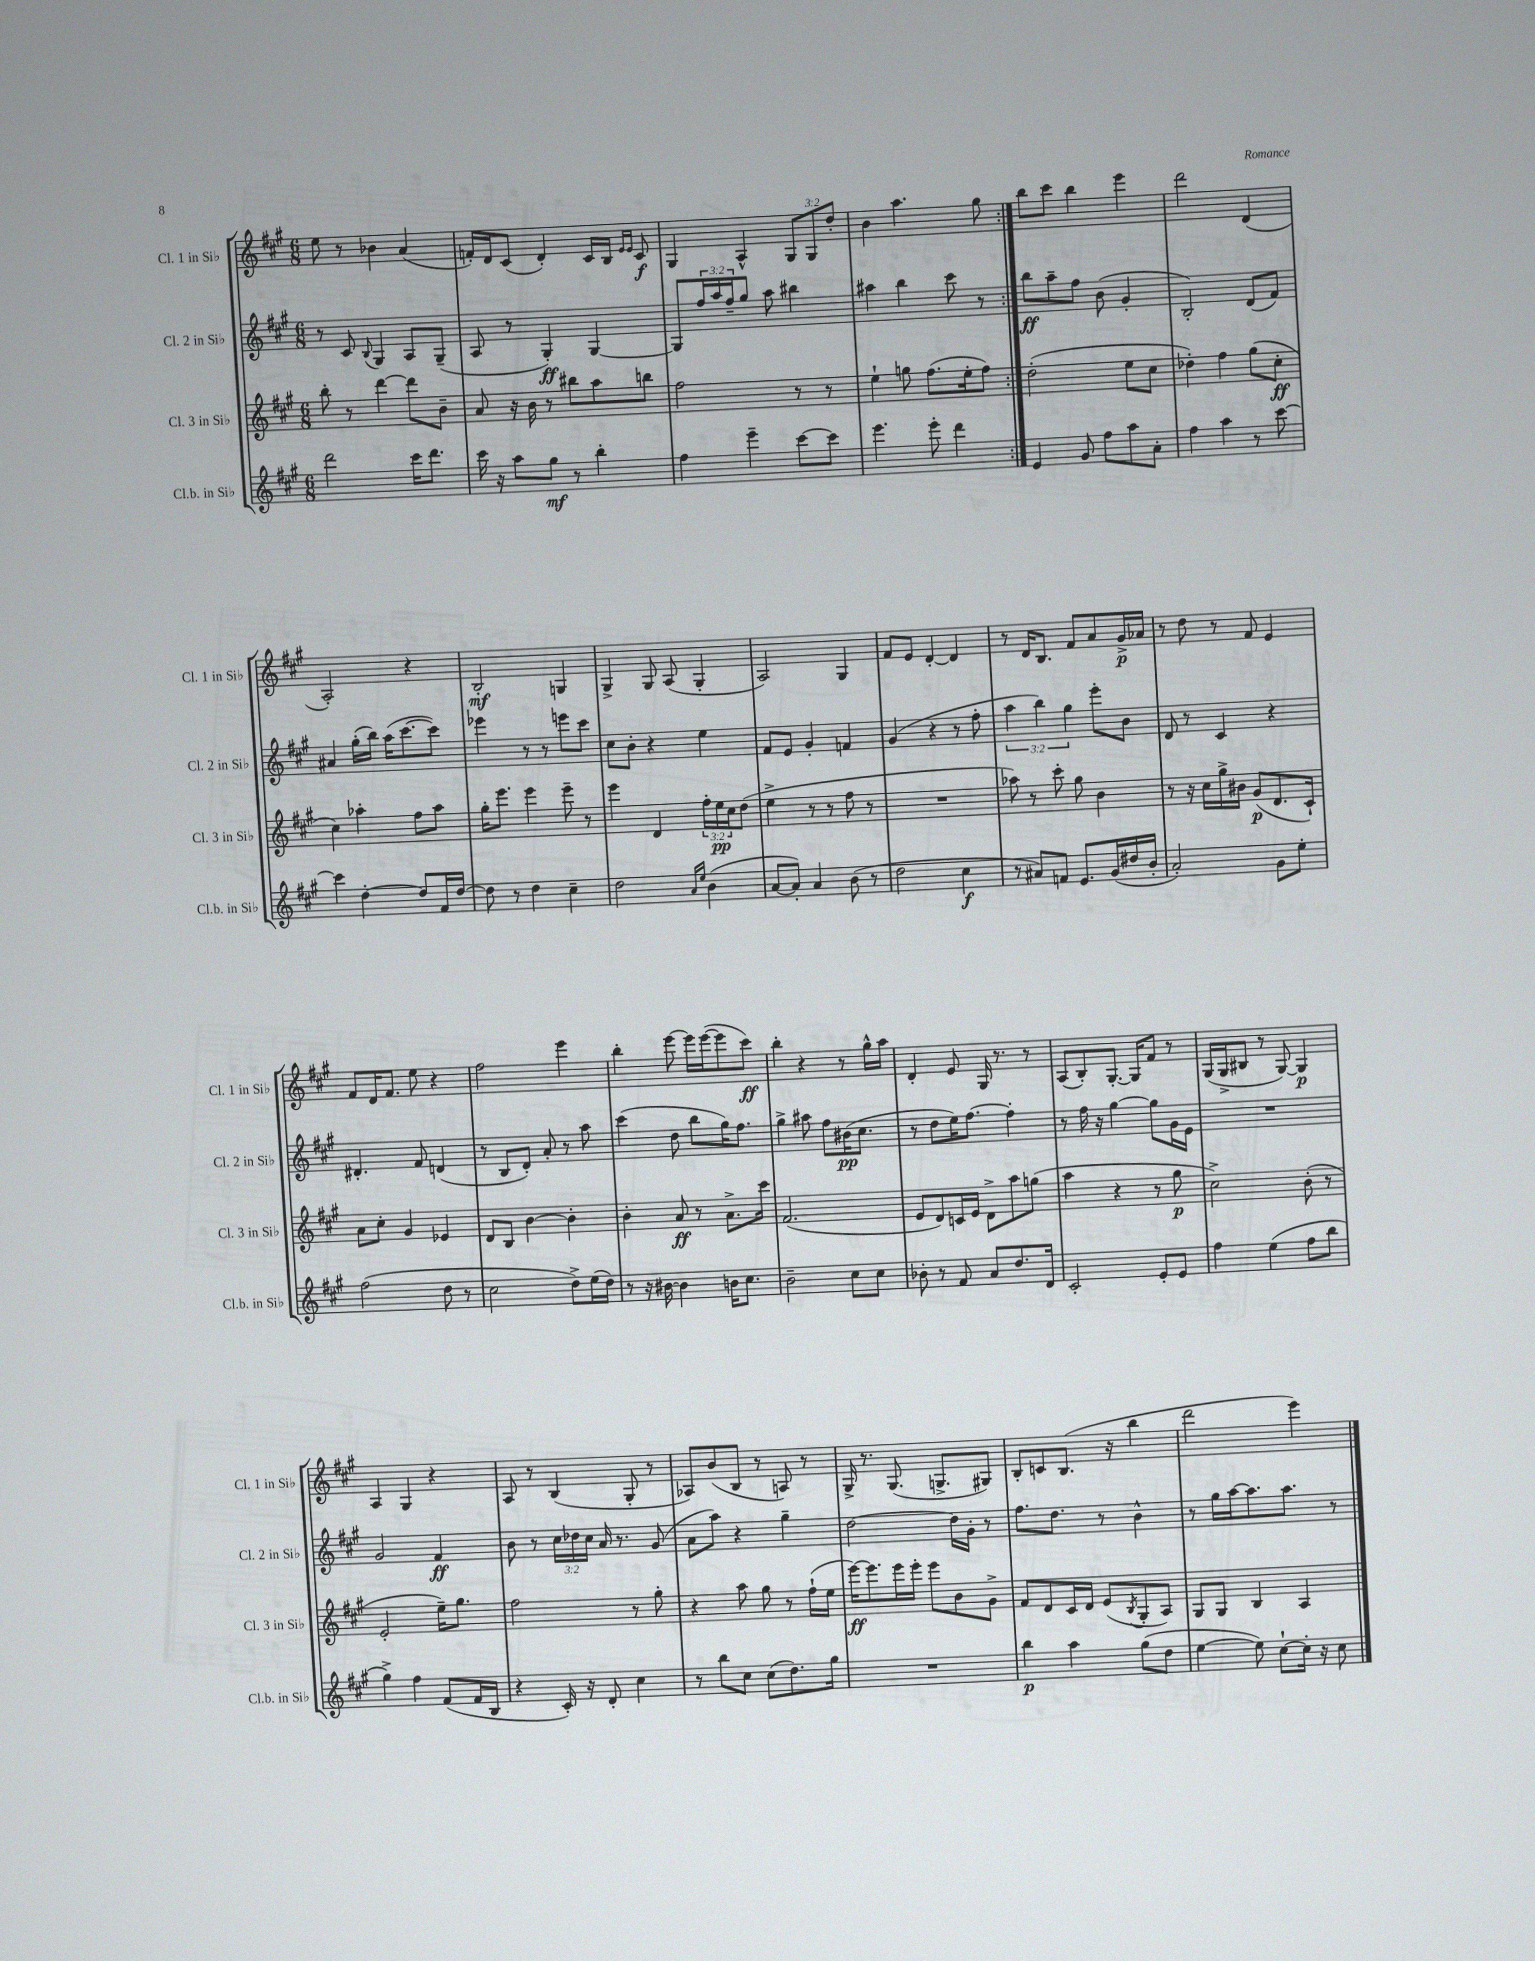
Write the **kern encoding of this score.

**kern	**kern	**kern	**kern
*staff4	*staff3	*staff2	*staff1
*clefG2	*clefG2	*clefG2	*clefG2
*k[f#c#g#]	*k[f#c#g#]	*k[f#c#g#]	*k[f#c#g#]
*M6/8	*M6/8	*M6/8	*M6/8
2ddd\	8bb'\	8r	8ee\
.	8r	8c#/	8r
.	.	8qqB/	.
.	[4ddd\	4G#/	4b-\
16ccc#\LK	8ddd\]L	8A/L	(4a/
8.ddd\J	.	.	.
.	8b~\J	(8G#~/J	.
=	=	=	=
16ccc#\	8a/	8A/	16f'/LL)
16r	.	.	16d/J
8aa\L	16r	8r	(8c#/J
.	16b\	.	.
8gg#\J	8r	4G#'/)	4d'/)
8r	8bb#\L	.	.
4bb'\	8aa\	[4G#/	16c#/LL
.	.	.	16B/JJ
.	.	.	16qqe/LL
.	.	.	16qqe/JJ
.	8bb\J	.	8c#/
=	=	=	=
4ff#\	2ff#\	8G#/]L	4G#/
.	.	24ff#/L	.
.	.	24aa/	.
.	.	24ff#~/J	.
4eee~\	.	8gg#/J	4A^^/
.	.	8aa\	.
[8ccc#\L	8r	4bb#\	12G#/L
.	.	.	12G#/
8ccc#\]J	8r	.	.
.	.	.	12dd'/J
=	=	=	=
4.eee\	4ee`\	4aa#\	4b\
.	8gg\	4bb\	4.aa\
8eee'\	(8.ff#\L	.	.
4ddd\	.	8ccc#\	.
.	16ee'\k	.	.
.	8ff#\J)	8r	8gg#\
=:|!	=:|!	=:|!	=:|!
4e/	(2dd'\	8bb\L	8bb\L
.	.	8aa~\	8ccc#\J
8g#/	.	8ff#\J	4bb\
8ff#\L	.	(8b\	.
8aa\	8ee\L	4g#'/	4eee\
8a'\J	8cc#\J	.	.
=	=	=	=
4ff#\	4dd-'\)	2B'/)	2ddd\
4aa\	4ff#\	.	.
8r	(8gg#\L	(8d/L	(4d/
[8ccc#\	8cc#'\J	8f#/J)	.
=	=	=	=
4ccc#\]	4cc#\)	4a#/	2A'/)
[4dd'\	4aa-'\	(16gg#'\LL	.
.	.	16bb\JJ)	.
.	.	(16aa\LK	.
.	.	[8.ccc#\	.
8dd/]L	8ff#\L	.	4r
16f#/L	8aa-\J	8ccc#\]J)	.
[16dd/JJ	.	.	.
=	=	=	=
8dd\]	16gg#'\LK	4eee-\	2B'/
.	8.eee\J	.	.
8r	.	.	.
4dd\	4eee\	8r	.
.	.	8r	.
4cc#~\	8eee~\	8eee\L	4G/
.	8r	8ccc#\J	.
=	=	=	=
2dd\	4eee\	8cc#\L	4G#^/
.	.	8b'\J	.
.	4d/	4r	8G#/
.	.	.	(8A/
16qqa/LL	.	.	.
16qqee/JJ	.	.	.
(4b\	24ff#'\LL	4ee\	4G#'/
.	24ee\	.	.
.	24cc#\J	.	.
.	(8dd\J	.	.
=	=	=	=
[8a/L	4ee^\	8f#/L	2A/)
8a'/]J)	.	8e/J	.
4a/	8r	4g#'/	.
.	8r	.	.
(8b\	8ff#\	4f/	4G#/
8r	8r	.	.
=	=	=	=
2dd\	2.r	(4g#/	8f#/L
.	.	.	8e/J
.	.	4r	[4d'/
4cc#\	.	8r	4d/]
.	.	8ff#'\	.
=	=	=	=
8r	8aa-\)	6aa\	8r
8a#/L)	8r	.	16d/LK
.	.	6bb\)	.
.	.	.	8.B/J
8f/J	8ccc#'\	.	.
.	.	6gg#\	.
8.e/L	8gg#\	.	8f#/L
.	4b\	8eee'\L	8a/
(16g#/L	.	.	.
16dd#/	.	8b\J	16g#^/L
16b'/JJ	.	.	16a-/JJ
=	=	=	=
2a'/)	8r	8d/	8r
.	16r	8r	8dd\
.	16cc#\LL	.	.
.	16gg#^\	4c#/	8r
.	16b#\JJ	.	.
.	(8g#/L	.	8f#/
8g#\L	8.d/	4r	4e/
8ee'\J	.	.	.
.	16c#`/Jk)	.	.
=	=	=	=
(2ff#\	8a\L	4.d#'/	8f#/L
.	8cc#'\J	.	16d/K
.	.	.	8.f#/J
.	4g#/	.	.
.	.	8f#/	8ee\
8dd\	4e-/	(4d/	4r
8r	.	.	.
=	=	=	=
2cc#\	8d/L	8r	2ff#\
.	8B/J	8B/L	.
.	[4b\	8d'/J)	.
.	.	8a'/	.
8dd^\L)	4b'\]	8r	4eee\
(16ee\L	.	8aa\	.
16dd\JJ)	.	.	.
=	=	=	=
8r	4b'\	(4ccc#\	4bb'\
16r	.	.	.
[16b#\	.	.	.
4b#\]	8a/	8dd\	[8eee\
.	8r	8bb\L	16eee\]LL
.	.	.	([16eee\J
16b\LK	8.a^\L	16gg#\K)	8eee\]
8.cc#\J	.	8.ff#\J	.
.	.	.	8ccc#\J)
.	16ccc#\Jk	.	.
=	=	=	=
2b~\	(2.f#/	4gg#^\	4bb'\
.	.	8aa#\	4r
.	.	8ff#\L	.
8cc#\L	.	(16b#\K	8r
.	.	8.cc#\J	.
8cc#\J	.	.	16gg#^^\LL
.	.	.	16aa\JJ
=	=	=	=
8b-'\	8e/L	8r	4d'/
8r	8d/)	8dd\L	.
8f#/	16c/L	16ee\K)	8e/
.	16e/JJ	[8.ff#\J	.
8a/L	8d^\L	.	16G#/
.	.	.	8.r
8.dd/	8aa\	4ff#'\]	.
.	(8gg\J	.	8r
16d/Jk	.	.	.
=	=	=	=
2c#'/	4aa\	8r	(8A/L
.	.	16ff#\	8B'/)
.	.	16r	.
.	4r	[4gg#\	[8.G#'/J
.	.	.	16G#/]LK
8e'/L	8r	8gg#\]L	8f#/J
8e/J	8gg#\	16g#\L	8r
.	.	16e\JJ	.
=	=	=	=
4ff#\	2cc#^\)	2.r	(16G#/LL
.	.	.	16G#^/J
.	.	.	8B#/J
(4ee\	.	.	8r
.	.	.	[8G#/)
8ff#\L	(8b'\	.	4G#/]
8bb\J	8r	.	.
=	=	=	=
4gg#^\)	2e'/	2g#/	4A/
4ff#\	.	.	4G#/
(8f#/L	16ee~\LK)	4f#/	4r
.	8.gg#\J	.	.
16f#/L	.	.	.
16B/JJ	.	.	.
=	=	=	=
4r	2ff#\	8b\	8A/
.	.	8r	8r
16c#'/)	.	24cc#\LL	(4B/
.	.	24dd-\	.
16r	.	.	.
.	.	24cc#\JJ	.
8d'/	.	16a/	.
.	.	8.r	.
4cc#\	8r	.	8G#'/
.	8gg#'\	(8g#/	8r
=	=	=	=
8r	4r	8a\L	8A-/L)
8bb\L	.	8aa\J)	(8b/
8cc#\J	8aa\	4r	8B/J
(8cc#\L	8gg#\	.	8r
8.dd\)	8r	4gg#~\	8A/)
.	(16ff#`\LL	.	8r
16gg#\Jk	16ee\JJ	.	.
=	=	=	=
2.r	[16eee\LK)	[2dd\	16G#^/
.	8.eee\]	.	8.r
.	16eee\L	.	(8.G#/
.	16eee'\JJ	.	.
.	8eee\L	.	.
.	.	.	8.G^/L
.	8b\	16dd\]LL	.
.	.	16g#'\JJ	.
.	8g#^\J	8r	8G#/J)
=	=	=	=
4bb\	8f#/L	8.ff#\L	8B'/L
.	8d/	.	8c/
.	.	8.dd\J	.
4aa\	16c#/L	.	(8.B/J
.	16d/JJ	.	.
.	(8e/L	8r	.
.	.	.	16r
.	8qB/	.	.
(8gg#\L	8G#'/	4b^^\	4bb\
8dd\J	8A/J)	.	.
=	=	=	=
[4ee\	8G#/L	8r	2ddd\
.	8G#/J	16gg#\LL	.
.	.	[16aa\J	.
8ee\])	4B/	8.aa\]	.
[8cc#`\L	.	.	.
.	.	8.aa\J	.
16cc#'\]Jk	4A/	.	4eee\)
16r	.	.	.
8cc#\	.	8r	.
==	==	==	==
*-	*-	*-	*-
